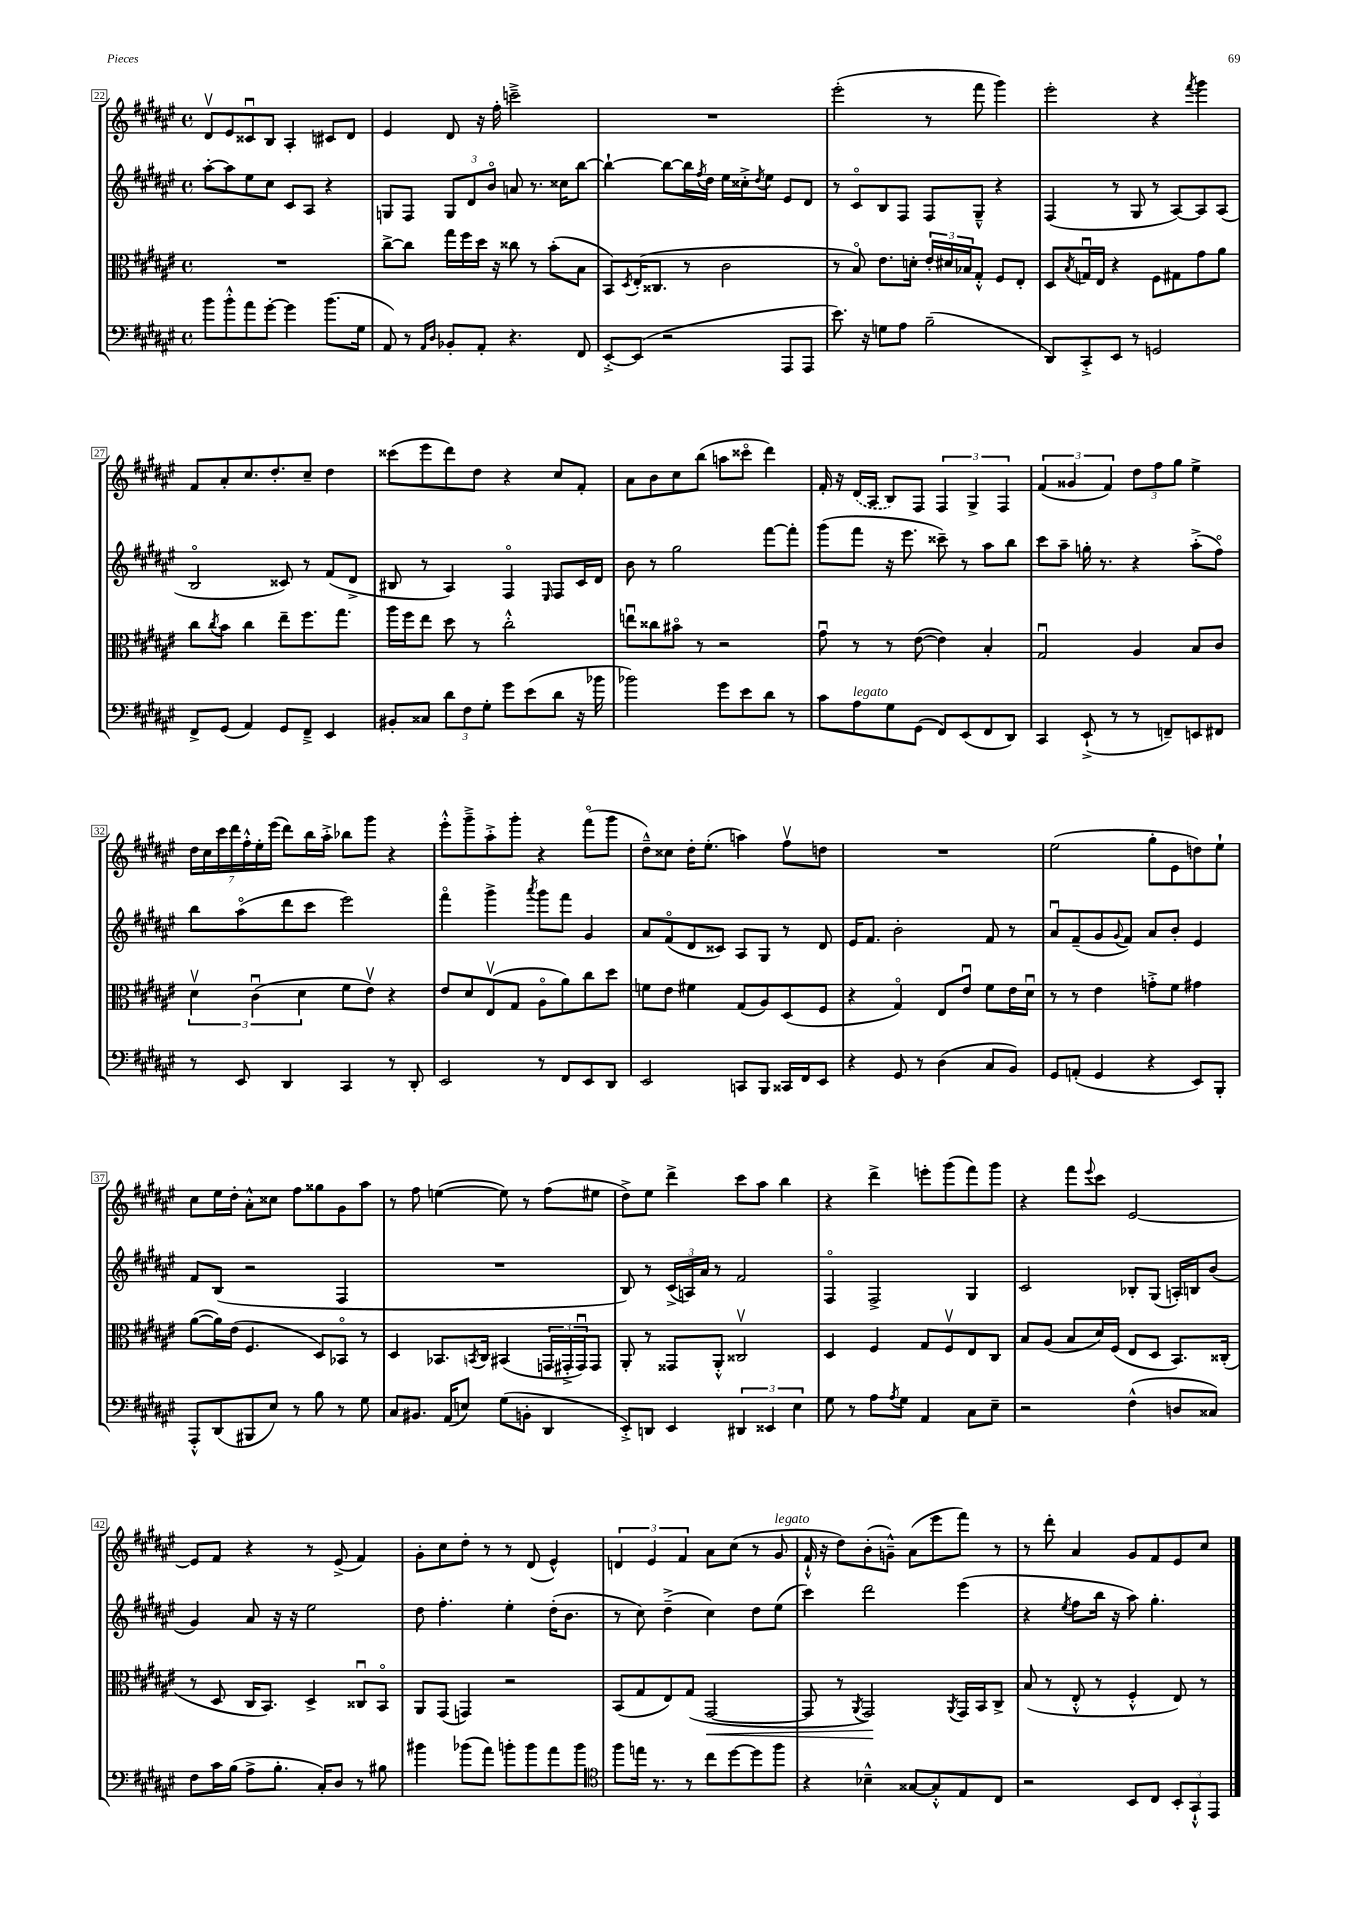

**kern	**kern	**kern	**kern
*staff4	*staff3	*staff2	*staff1
*clefF4	*clefC3	*clefG2	*clefG2
*k[f#c#g#d#a#e#]	*k[f#c#g#d#a#e#]	*k[f#c#g#d#a#e#]	*k[f#c#g#d#a#e#]
*M4/4	*M4/4	*M4/4	*M4/4
*met(c)	*met(c)	*met(c)	*met(c)
8b\L	1r	[8aa#'\L	8d#v/L
8b'^^\	.	8aa#\]	8e#/
8a#\	.	8ee#\	8c##u/
[8g#'\J	.	8cc#\J	8B/J
4g#\]	.	8c#/L	4A#'/
.	.	8A#/J	.
(8.b\L	.	4r	8c#/L
.	.	.	8d#/J
16G#\Jk	.	.	.
=	=	=	=
8AA#/)	[8cc#^\L	8G/L	4e#/
8r	8cc#\]J	8F#/J	.
16qqAA#/LL	.	.	.
16qqD#/JJ	.	.	.
8BB-'/L	16gg#\LL	12G/L	8d#/
.	16ff#\	.	.
.	.	12d#/	.
8AA#'/J	16dd#\JJ	.	16r
.	.	12bo/J	.
.	16r	.	16ff#'\
4.r	8cc##\	8a/	2ccc~^\
.	8r	8.r	.
.	(8b'\L	.	.
.	.	16cc##\LK	.
8FF#/	8B\J	[8bb\J	.
=	=	=	=
[8EE#'^/L	8BB/L)	4bb`\_	1r
.	8qD#/	.	.
(8EE#/]J	(16E#'/K	.	.
.	8.C##/J	.	.
2r	.	8bb\_L	.
.	8r	16bb\]L	.
.	.	8qff#/	.
.	.	16dd#\JJ	.
.	2c#\	16ee#\LL	.
.	.	16cc##'^\J	.
.	.	8qdd#/	.
.	.	8ee#\J	.
8AAA#/L	.	8e#/L	.
8AAA#/J	.	8d#/J	.
=	=	=	=
8.e#\)	8r	8r	(2eee#'\
.	8Bo/)	8c#o/L	.
16r	.	.	.
8G\L	8.e#\L	8B/	.
8A#\J	.	8F#/J	.
.	16d'\Jk	.	.
(2B~\	24e#'/LL	8F#/L	8r
.	24d#/	.	.
.	24B-/J	.	.
.	8G#'^^/J	8G#~^^/J	8fff#\
.	8F#/L	4r	4ggg#\)
.	8E#'/J	.	.
=	=	=	=
8DD#/L)	8D#/L	(4F#/	2eee#'\
.	8qB/	.	.
8CC#'^/	16Gu/L	.	.
.	16E#/JJ	.	.
8EE#/J	4r	8r	.
8r	.	8G#/	.
2GG/	8F#\L	8r	4r
.	8G#\	[8A#/L)	.
.	.	.	8qfff#/
.	8g#\	8A#/]	4ggg#\
.	8a#\J	(8A#/J	.
=	=	=	=
8FF#^/L	8cc#\L	2Bo/	8f#/L
.	8qcc#/	.	.
(8GG#/J	8b\J	.	8a#'/
4AA#/)	4cc#\	.	8.cc#/
.	.	.	8.dd#'/
8GG#/L	8ee#~\L	8c##/)	.
8FF#~^/J	8.ff#\	8r	8cc#~/J
4EE#/	.	(8f#/L	4dd#\
.	8.gg#\J	.	.
.	.	8d#^/J	.
=	=	=	=
8BB#'/L	16aa#\LL	8B#/	(8ccc##\L
.	16ff#\J	.	.
8C##/J	8ee#\J	8r	8eee#\
12d#\L	8dd#\	4A#/)	8ddd#\)
12F#\	.	.	.
.	8r	.	8dd#\J
12G#'\J	.	.	.
8g#\L	2cc#'^^\	4F#o/	4r
(8e#\	.	.	.
.	.	16qqE#/	.
8d#\J	.	8F#/L	8cc#/L
16r	.	16c#/L	8f#'/J
16b-\	.	16d#/JJ	.
=	=	=	=
2b-\)	8eeu\L	8b\	8a#\L
.	8cc##\	8r	8b\
.	8b#o\J	2gg#\	8cc#\
.	8r	.	(8bb\J
8g#\L	2r	.	8aa\L
8e#\	.	.	8ccc##o\J
8d#\J	.	[8fff#\L	4ddd#\)
8r	.	8fff#'\]J	.
=	=	=	=
8c#\L	8g#u\	(8ggg#\L	16f#'/
.	.	.	16r
8A#\	8r	8fff#\J	(16d#/LL
.	.	.	16A#/JJ
8G#\	8r	16r	8B/L)
.	.	8.eee#\	.
(8GG#\J	([8e#\	.	8F#/J
8FF#/L)	4e#\])	8ccc##~\)	6F#/
(8EE#/	.	8r	.
.	.	.	6G#^/
8FF#/	4B'/	8aa#\L	.
.	.	.	6F#/
8DD#/J)	.	8bb\J	.
=	=	=	=
4CC#/	2G#u/	8ccc#\L	(6f#/
.	.	8aa#~\J	.
.	.	.	6g##/
(8EE#`^/	.	16gg'\	.
.	.	8.r	.
.	.	.	6f#/)
8r	.	.	.
8r	4A#/	4r	12dd#\L
.	.	.	12ff#\
8FF~/L)	.	.	.
.	.	.	12gg#\J
8EE/	8B/L	(8aa#'^\L	4ee#^\
8FF#/J	8c#/J	8ff#o\J)	.
=	=	=	=
8r	6d#v\	8bb\L	28dd#\LL
.	.	.	28cc#\
.	.	.	28ccc#\
.	.	.	28ddd#\
8EE#/	.	(8aa#o\	.
.	.	.	28ff#'^^\
.	(6c#u\	.	.
.	.	.	28ee#'\
.	.	.	(28eee#\JJ
4DD#/	.	8ddd#\	8ddd#\L)
.	6d#\	.	.
.	.	8ccc#\J	16bb\L
.	.	.	16aa#'^\JJ
4CC#/	8f#\L	2eee#\)	8bb-\L
.	8e#v\J)	.	8ggg#\J
8r	4r	.	4r
8DD#'/	.	.	.
=	=	=	=
2EE#/	8e#/L	4fff#o\	8eee#'^^\L
.	8d#/	.	8ggg#~^\
.	(8E#v/	4ggg#^\	8aa#'^\
.	8G#/J	.	8ggg#'\J
.	.	8qaaa#/	.
8r	8A#o\L	8ggg#\L	4r
8FF#/L	8a#\)	8fff#\J	.
8EE#/	8cc#\	4g#/	(8fff#o\L
8DD#/J	8dd#\J	.	8ggg#\J
=	=	=	=
2EE#/	8f\L	8a#/L	8dd#~^^\L)
.	8e#\J	(8f#o/	8cc##\J
.	4f#\	8d#/	16dd#'\LK
.	.	.	(8.ee#'\J
.	.	8c##/J)	.
8CC/L	(8G#/L	8A#/L	4aa\)
8BBB/J	8A#/)	8G#/J	.
16CC##/LL	(8D#/	8r	8ff#v\L
16FF#/J	.	.	.
8EE#/J	8F#/J	8d#/	8dd\J
=	=	=	=
4r	4r	16e#/LK	1r
.	.	8.f#/J	.
8GG#/	4G#o/)	2b'\	.
8r	.	.	.
(4D#\	8E#/L	.	.
.	8e#u/J	.	.
8C#/L	8f#\L	8f#/	.
8BB/J)	16e#\L	8r	.
.	16d#u\JJ	.	.
=	=	=	=
8GG#/L	8r	8a#u/L	(2ee#\
(8AA'/J	8r	(8f#~/	.
4GG#/	4e#\	8g#/	.
.	.	8qqg#/	.
.	.	8f#/J)	.
4r	8g'^\L	8a#/L	8gg#'\L
.	8f#\J	8b'/J	8e#\
8EE#/L)	4g#\	4e#/	8dd\)
8BBB'/J	.	.	8ee#`\J
=	=	=	=
8AAA#'^^/L	([8a#\L	8f#/L	8cc#\L
(8DD#/	16a#\]L)	(8B/J	16ee#\L
.	(16e#\JJ	.	16dd#'\JJ
8BBB#/	4.F#/	2r	8a#'^^\L
8E#/J)	.	.	8cc##\J
8r	.	.	8ff#\L
8B\	8D#/L)	.	8gg##\
8r	8BB-o/J	4F#/	8g#\
8G#\	8r	.	8aa#\J
=	=	=	=
8C#/L	4D#/	1r	8r
8.BB#/J	.	.	8ff#\
.	8.BB-/L	.	([4ee\
(16AA#/LK	.	.	.
8E/J)	.	.	.
.	8qBB/	.	.
.	16C#/Jk	.	.
(8G#\L	(4BB#/	.	8ee\])
8BB'\J	.	.	8r
4DD#/	24GG/LL	.	(8ff#\L
.	24GG#'^/	.	.
.	24GG#u/J)	.	.
.	8GG#/J	.	8ee#\J
=	=	=	=
8EE#'^/L)	8AA#'/	8B/)	8dd#^\L)
8DD/J	8r	8r	8ee#\J
4EE#/	8GG##/L	(24c#^/LL	4ddd#^\
.	.	24A/)	.
.	.	24a#/JJ	.
.	8AA#'^^/J	8r	.
6DD#/	2C##v/	2f#/	8ccc#\L
.	.	.	8aa#\J
6EE##/	.	.	.
.	.	.	4bb\
6E#\	.	.	.
=	=	=	=
8G#\	4D#/	4F#o/	4r
8r	.	.	.
8A#\L	4F#/	2F#^/	4ddd#^\
8qA#/	.	.	.
8G#\J	.	.	.
4AA#/	8G#/L	.	8eee'\L
.	8F#v/	.	(8ggg#\
8C#\L	8E#/	4G#/	8fff#\)
8E#~\J	8C#/J	.	8ggg#\J
=	=	=	=
2r	8B/L	2c#/	4r
.	(8A#/J	.	.
.	8B/L	.	8fff#\L
.	.	.	8qqeee#/
.	16d#/L)	.	8ccc#\J
.	(16F#/JJ	.	.
(4F#^^\	8E#/L	8B-'/L	[2e#/
.	8D#/J	(8G#/J	.
8D/L	8.BB/L)	16A'/LL)	.
.	.	16B/J	.
8C##/J)	.	(8b/J	.
.	(16C##'/Jk	.	.
=	=	=	=
8F#\L	8r	4g#/)	8e#/]L
16c#\L	8D#/	.	8f#/J
(16B\JJ	.	.	.
8A#^\L	16C#/LK	8a#/	4r
.	8.BB/J)	.	.
8.B'\J	.	16r	.
.	.	16r	.
.	4D#^/	2ee#\	8r
16C#'/LK)	.	.	.
8D#/J	.	.	(8e#^/
8r	8C##u/L	.	4f#/)
8B#\	8BBo/J	.	.
=	=	=	=
4b#\	8AA#/L	8dd#\	8g#'\L
.	(8GG#/J	4.ff#'\	8cc#\
(8b-\L	4GG/)	.	8dd#'\J
8a#\J)	.	.	8r
8b'\L	2r	4ee#'\	8r
8b\	.	.	(8d#/
8a#\	.	(16dd#'\LK	4e#^^/)
.	.	8.b\J	.
8b\J	.	.	.
=	=	=	=
*clefC4	*	*	*
8ff#\L	(8BB/L	8r	6d/
16ee\Jk	8G#/	8cc#\)	.
.	.	.	6e#/
8.r	.	.	.
.	8E#/)	(4dd#~^\	.
.	.	.	6f#/
8r	(8G#/J	.	.
8cc#\L	[2GG#/	4cc#\)	8a#\L
[8dd#\	.	.	(8cc#\J
8dd#\]	.	8dd#\L	8r
8ff#\J	.	(8ee#\J	8g#/
=	=	=	=
4r	8GG#/]	4ccc#\)	16f#`^^/
.	.	.	16r
.	8r	.	8dd#\L)
.	8qAA#/	.	.
4B-~^^\	2GG#/)	2ddd#\	(8b'\
.	.	.	8g~^^\J)
[8G##/L	.	.	(8a#\L
8G##'^^/]	.	.	8eee#\
.	8qAA#/	.	.
8E#/	16GG#/LL	(4eee#\	8fff#\J)
.	16BB/J	.	.
8C#/J	8C#^/J	.	8r
=	=	=	=
2r	(8B/	4r	8r
.	8r	.	8ddd#'\
.	.	8qee#/	.
.	8E#'^^/	8ff#\L	4a#/
.	8r	16bb\Jk	.
.	.	16r	.
8BB/L	4F#'^^/	8aa#\)	8g#/L
8C#/J	.	4.gg#'\	8f#/
12BB'/L	8E#/)	.	8e#/
12GG#`^^/	.	.	.
.	8r	.	8cc#/J
12EE#/J	.	.	.
==	==	==	==
*-	*-	*-	*-
